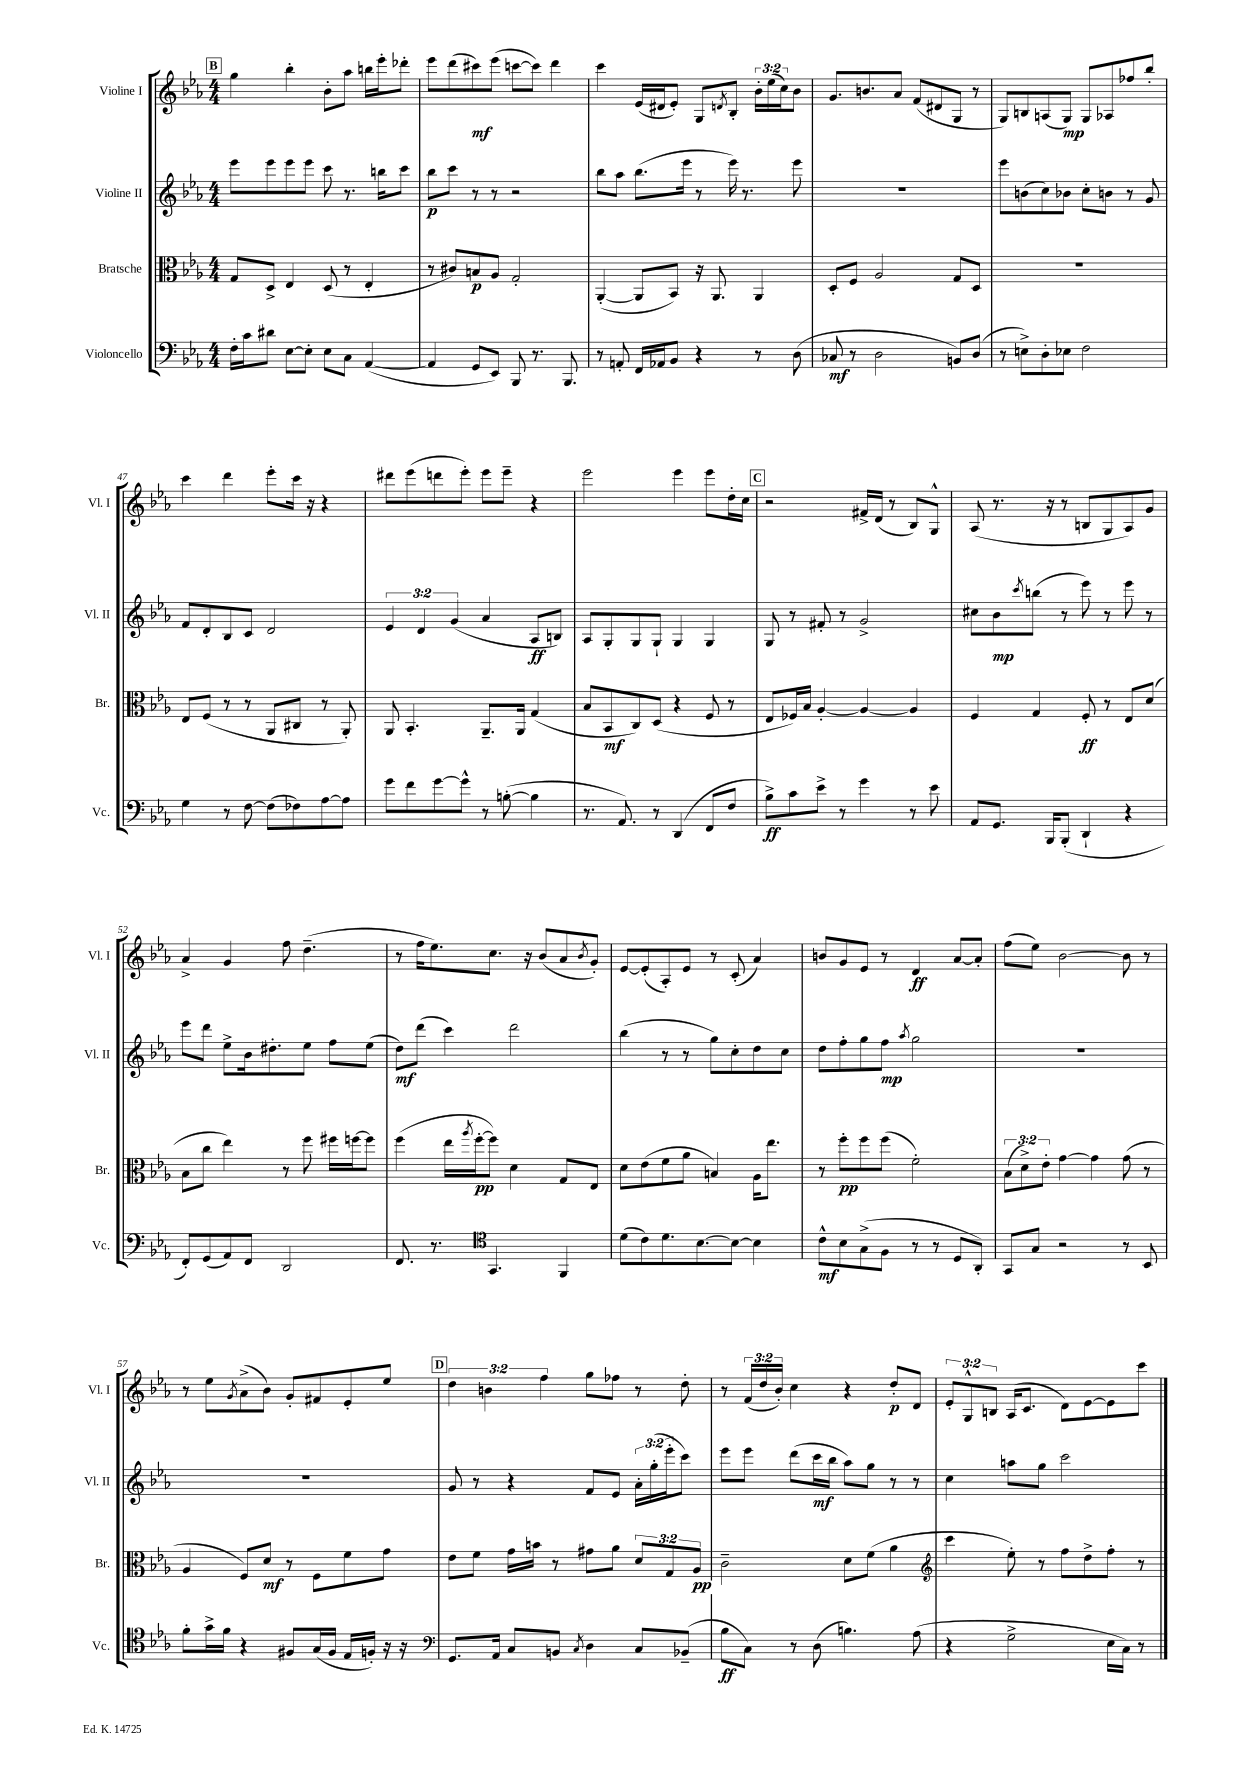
<<
\new StaffGroup <<
\new Staff = "s0" \with { instrumentName = "Violine I" shortInstrumentName = "Vl. I" } {
    \clef treble \key ees \major \numericTimeSignature \time 4/4 \override Staff.TupletNumber.text = #tuplet-number::calc-fraction-text
    \mark \markup { \box "B" } g''4 bes''4-. bes'8-. aes''8 b''16 ees'''16-. des'''8-. |
    ees'''8 d'''8( cis'''8\mf) ees'''8( c'''8~ c'''8) d'''4 |
    c'''4 ees'16( dis'16 ees'8-.) g8 \acciaccatura { d'8 } bes8-. \tuplet 3/2 { bes'16-. ees''16( c''16) } bes'8 |
    g'8. b'8. aes'8 f'8( dis'8 g8 r8 |
    g8) b8 a8( g8\mp) g8 aes8 fes''8 bes''8-. |
    c'''4 d'''4 ees'''8-. c'''16 r16 r4 |
    dis'''8 ees'''8( d'''8 ees'''8-.) ees'''8 ees'''8-- r4 |
    ees'''2 ees'''4 ees'''8 d''16-. c''16 |
    \mark \markup { \box "C" } r2 fis'16-> d'16( r8 bes8) g8-^ |
    aes8( r8. r16 r8 b8 g8 aes8) g'8 |
    aes'4-> g'4 f''8 d''4.--( |
    r8 f''16 ees''8.) c''8. r16 bes'8( aes'8 \acciaccatura { bes'8 } g'8-.) |
    ees'8~ ees'8-.( aes8-.) ees'8 r8 c'8-.( aes'4) |
    b'8 g'8 ees'8 r8 d'4\ff aes'8~ aes'8-. |
    f''8( ees''8) bes'2~ bes'8 r8 |
    r8 ees''8 \acciaccatura { g'8 } aes'8->( bes'8) g'8-. fis'8 ees'8-. ees''8 |
    \mark \markup { \box "D" } \tuplet 3/2 { d''4 b'4 f''4 } g''8 fes''8 r8 d''8-. |
    r8 \tuplet 3/2 { f'16( d''16 bes'16-.) } c''4 r4 d''8-.\p d'8 |
    \tuplet 3/2 { ees'8-. g8-^ b8 } aes16( c'8. d'8) ees'8~ ees'8 c'''8 \bar "|." |
}
\new Staff = "s1" \with { instrumentName = "Violine II" shortInstrumentName = "Vl. II" } {
    \clef treble \key ees \major \numericTimeSignature \time 4/4 \override Staff.TupletNumber.text = #tuplet-number::calc-fraction-text
    \mark \markup { \box "B" } ees'''8 ees'''8 ees'''8 ees'''8 c'''8 r8. b''16 c'''8 |
    bes''8\p c'''8 r8 r8 r2 |
    bes''8 aes''8 bes''8.( ees'''16 r8 ees'''16) r8. ees'''8 |
    R1 |
    ees'''8 b'8( c''8) bes'8 c''8-. b'8 r8 g'8 |
    f'8 d'8-. bes8 c'8 d'2 |
    \tuplet 3/2 { ees'4 d'4 g'4( } aes'4 aes8\ff b8) |
    aes8 g8-. g8 g8-! g4 g4 |
    \mark \markup { \box "C" } g8 r8 fis'8-. r8 g'2-> |
    cis''8 bes'8\mp \acciaccatura { c'''8 } b''8( r8 ees'''8) r8 ees'''8 r8 |
    ees'''8 d'''8 ees''8-> bes'16 dis''8.-. ees''8 f''8 ees''8( |
    d''8\mf) d'''8( c'''4) d'''2 |
    bes''4( r8 r8 g''8) c''8-. d''8 c''8 |
    d''8 f''8-. g''8 f''8\mp \acciaccatura { aes''8 } g''2 |
    R1 |
    R1 |
    \mark \markup { \box "D" } g'8 r8 r4 f'8 ees'8 \tuplet 3/2 { aes'16-. g''16-.( ees'''16-. } c'''8) |
    ees'''8 ees'''8 d'''8( c'''16\mf bes''16 aes''8) g''8 r8 r8 |
    c''4 a''8 g''8 c'''2 \bar "|." |
}
\new Staff = "s2" \with { instrumentName = "Bratsche" shortInstrumentName = "Br." } {
    \clef alto \key ees \major \numericTimeSignature \time 4/4 \override Staff.TupletNumber.text = #tuplet-number::calc-fraction-text
    \mark \markup { \box "B" } g8 d8-> ees4 d8( r8 ees4-. |
    r8 cis'8) b8\p aes8 g2-. |
    aes,4~-.( aes,8 bes,8) r16 aes,8. aes,4 |
    d8-. f8 aes2 g8 d8 |
    R1 |
    ees8 f8( r8 r8 aes,8 cis8 r8 aes,8-.) |
    aes,8 bes,4.-. aes,8.-- aes,16 g4( |
    bes8 bes,8\mf c8) d8( r4 f8 r8 |
    \mark \markup { \box "C" } ees8 fes16) bes16 aes4~-. aes4~ aes4 |
    f4 g4 f8-.\ff r8 ees8 d'8( |
    bes8 c''8 ees''4) r8 f''8 fis''16 f''16~ f''8 |
    f''4( ees''16 \acciaccatura { aes''8 } f''16~-.\pp f''8) d'4 g8 ees8 |
    d'8 ees'8( f'8 aes'8 b4) aes16 ees''8. |
    r8 f''8-.\pp f''8 f''8( f'2-.) |
    \tuplet 3/2 { bes8( d'8->) ees'8-. } g'4~ g'4 g'8( r8 |
    aes4 f8) d'8\mf r8 f8 f'8 g'8 |
    \mark \markup { \box "D" } ees'8 f'8 g'16 b'16 r8 gis'8 aes'8 \tuplet 3/2 { d'8 g8 aes8\pp } |
    c'2-- d'8 f'8( aes'4 |
    \clef treble c'''4 ees''8-.) r8 f''8 d''8-> f''8-. r8 \bar "|." |
}
\new Staff = "s3" \with { instrumentName = "Violoncello" shortInstrumentName = "Vc." } {
    \clef bass \key ees \major \numericTimeSignature \time 4/4
    \mark \markup { \box "B" } f16-. c'16 dis'8 ees8~ ees8-. ees8 c8 aes,4~( |
    aes,4 g,8 ees,8) bes,,8 r8. bes,,8. |
    r8 a,8-. f,16 aes,16 bes,8 r4 r8 d8( |
    ces8\mf r8 d2 b,8) d8( |
    r8 e8->) d8-. ees8 f2 |
    g4 r8 f8~ f8( fes8) aes8~ aes8 |
    g'8 f'8 g'8~ g'8-^ r8 b8~-.( b4 |
    r8. aes,8.) r8 d,4( f,8 f8 |
    \mark \markup { \box "C" } bes8->\ff) c'8 ees'8-> r8 g'4 r8 ees'8 |
    aes,8 g,8. bes,,16 bes,,8-.( d,4-! r4 |
    f,8-.) g,8( aes,8) f,8 d,2 |
    f,8. r8. \clef tenor g,4. f,4 |
    d'8( c'8) d'8. bes8.~ bes8~ bes4 |
    c'8-^\mf bes8 g8->( f8 r8 r8 d8 aes,8-.) |
    g,8 g8 r2 r8 bes,8 |
    f'8-. g'16-> f'16 r4 fis8 g16( fis16 ees16 f16-.) r16 r16 |
    \mark \markup { \box "D" } \clef bass g,8. aes,16 c8 b,8 \acciaccatura { c8 } d4 c8 bes,8--( |
    bes8\ff c8) r8 d8( b4.) aes8( |
    r4 g2-> ees16 c16) r8 \bar "|." |
}
>>
>>
\layout { \context { \Score currentBarNumber = #42 } }
